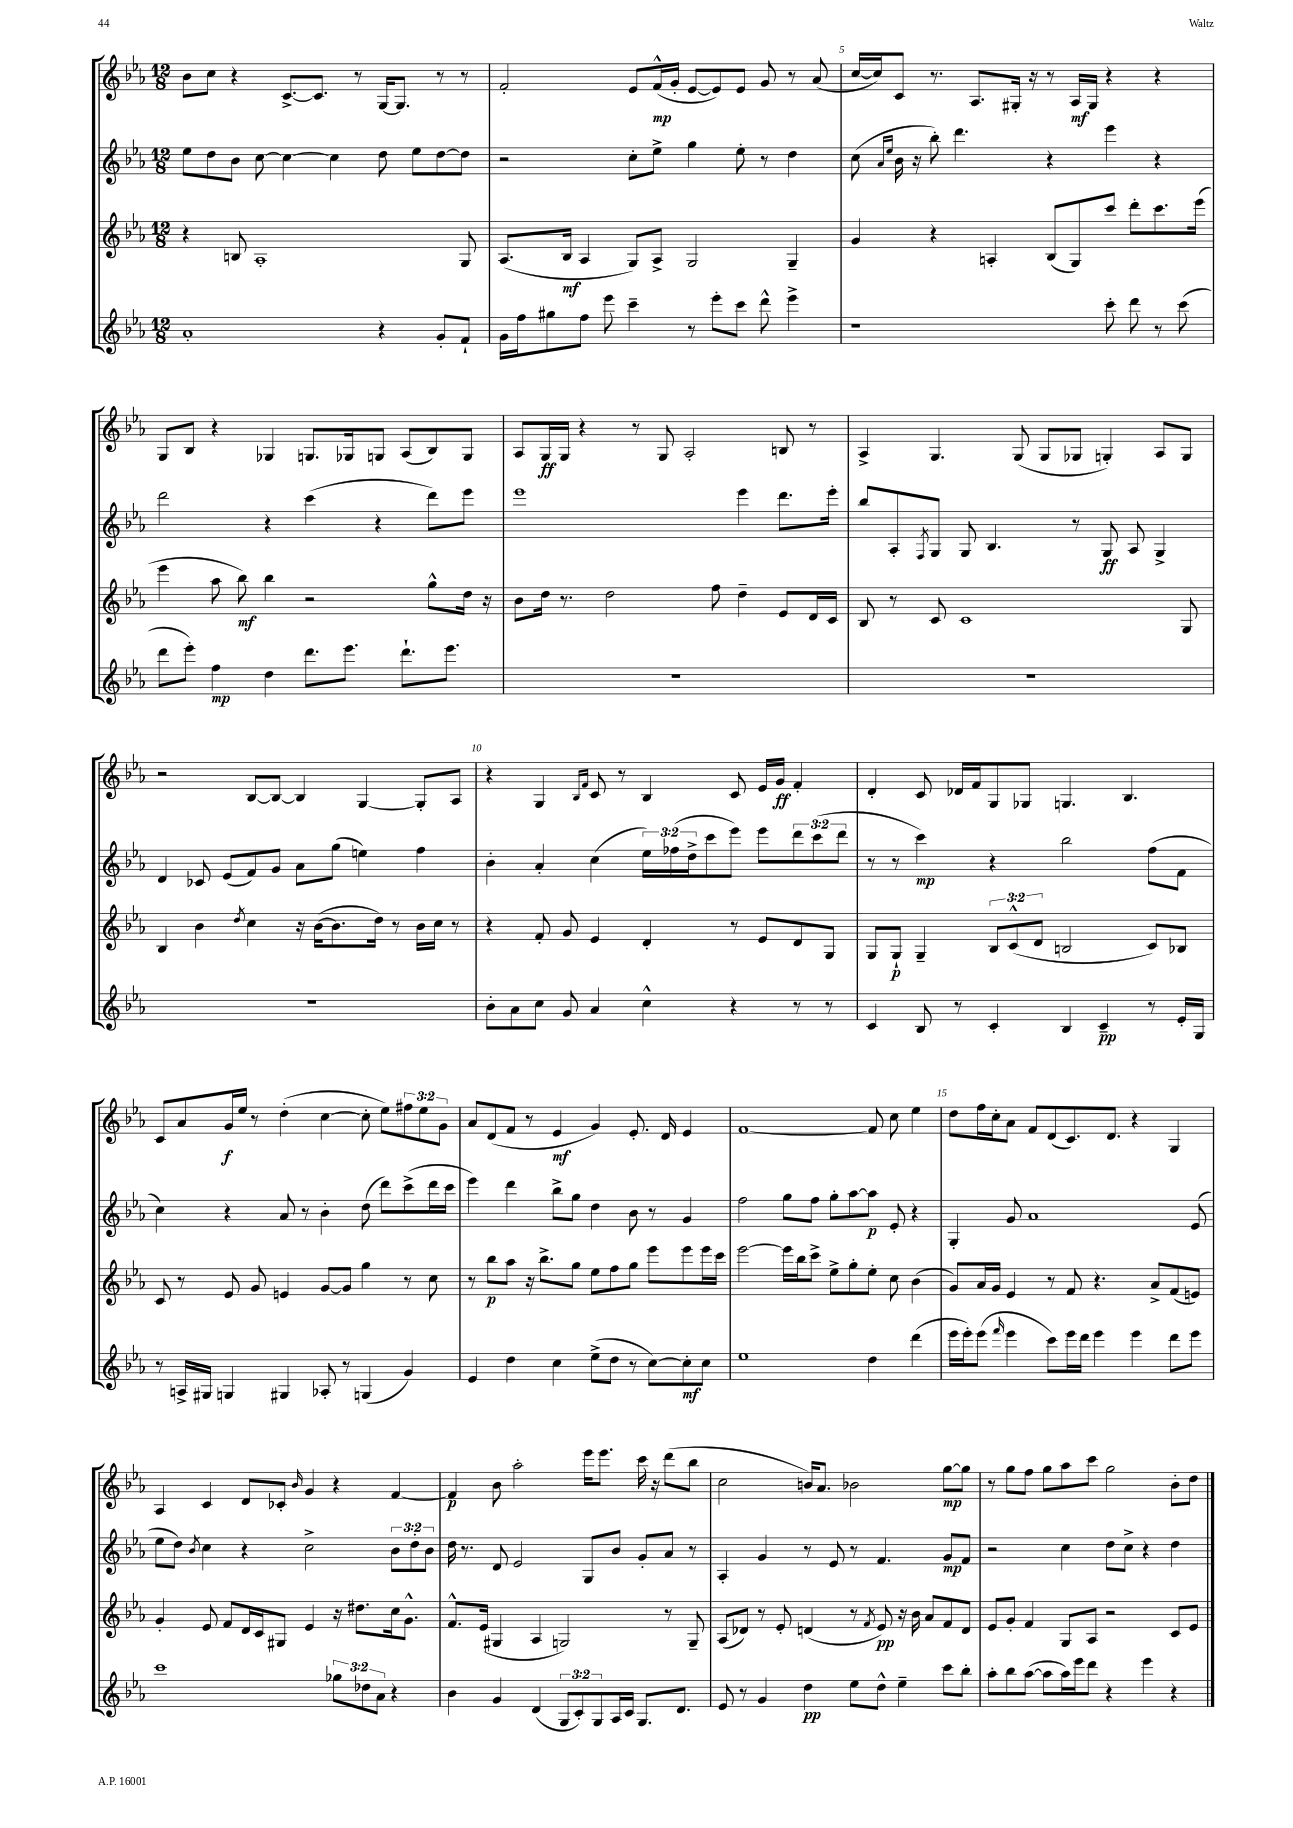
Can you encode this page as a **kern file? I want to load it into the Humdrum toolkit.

**kern	**kern	**kern	**kern
*staff4	*staff3	*staff2	*staff1
*clefG2	*clefG2	*clefG2	*clefG2
*k[b-e-a-]	*k[b-e-a-]	*k[b-e-a-]	*k[b-e-a-]
*M12/8	*M12/8	*M12/8	*M12/8
1a-'	4r	8ee-	8b-
.	.	8dd	8cc
.	8B	8b-	4r
.	1A-'	[8cc	.
.	.	4cc_	[8.c^
.	.	.	8.c]
.	.	4cc]	.
.	.	.	8r
4r	.	8dd	[16G
.	.	.	8.G]
.	.	8ee-	.
8g'	.	[8dd	8r
8f`	8G	8dd]	8r
=	=	=	=
16g	(8.A-	2r	2f'
16ff	.	.	.
8gg#	.	.	.
.	16B-	.	.
8ff	4A-	.	.
8eee-	.	.	.
4ccc~	8G)	8cc'	8e-
.	8A-^	8ee-^	(16f^^
.	.	.	16g'
8r	2G	4gg	[8e-
8eee-'	.	.	8e-])
8ccc	.	8ee-'	8e-
8ddd^^	.	8r	8g
4eee-^	4G~	4dd	8r
.	.	.	(8a-
=	=	=	=
1r	4g	(8cc	[16cc
.	.	.	16cc])
.	.	16qqa-	.
.	.	16qqee-	.
.	.	16b-	8c
.	.	16r	.
.	4r	8bb-')	8.r
.	.	4.ddd	.
.	.	.	8.A-
.	4A'	.	.
.	.	.	16G#'
.	.	.	16r
.	(8B-	4r	8r
.	8G)	.	16A-
.	.	.	16G#
8ccc'	8ccc	4eee-	4r
8ddd	8ddd'	.	.
8r	8.ccc	4r	4r
(8ccc	.	.	.
.	(16eee-	.	.
=	=	=	=
8ddd	4eee-	2ddd	8G
8eee-')	.	.	8B-
4ff	8aa-	.	4r
.	8bb-)	.	.
4dd	4bb-	4r	4G-
8.ddd	2r	(4ccc	8.G
8.eee-	.	.	16G-
.	.	4r	8G
8.ddd`	.	.	(8A-
.	8gg^^	8ddd)	8B-)
8.eee-	.	.	.
.	16dd	8eee-	8G
.	16r	.	.
=	=	=	=
1.r	8b-	1eee-	8A-
.	16dd	.	16G
.	8.r	.	16G
.	.	.	4r
.	2dd	.	.
.	.	.	8r
.	.	.	8G
.	.	.	2A-'
.	8ff	.	.
.	4dd~	4eee-	.
.	8e-	8.ddd	8B
.	16d	.	8r
.	16c	16eee-'	.
=	=	=	=
1.r	8B-	8bb-	4A-^
.	8r	8A-'	.
.	.	8qF	.
.	8c	8G	4.G
.	1c	8G	.
.	.	4.B-	.
.	.	.	(8G
.	.	.	8G
.	.	8r	8G-
.	.	8G	4G')
.	.	8A-	.
.	.	4G^	8A-
.	8G	.	8G
=	=	=	=
1.r	4B-	4d	2r
.	4b-	8c-	.
.	.	(8e-	.
.	8qdd	.	.
.	4cc	8f)	[8B-
.	.	8g	8B-_
.	16r	8a-	4B-]
.	([16b-	.	.
.	8.b-]	(8gg	.
.	.	4ee)	[4G
.	16dd)	.	.
.	8r	.	.
.	16b-	4ff	8G']
.	16cc	.	.
.	8r	.	8A-
=	=	=	=
8b-'	4r	4b-'	4r
8a-	.	.	.
8cc	8f'	4a-'	4G
8g	8g	.	.
.	.	.	16qqB-
.	.	.	16qqf
4a-	4e-	(4cc	8c
.	.	.	8r
4cc^^	4d'	24ee-)	4B-
.	.	(24ff-	.
.	.	24dd^	.
.	.	8ccc	.
4r	8r	8eee-)	8c
.	8e-	8eee-	16e-
.	.	.	16g
8r	8d	12ddd	4f'
.	.	(12ccc	.
8r	8G	.	.
.	.	12ddd	.
=	=	=	=
4c	8G	8r	4d'
.	8G`	8r	.
8B-	4G~	4ccc)	8c
8r	.	.	16d-
.	.	.	16f
4c'	12B-	4r	8G
.	(12c^^	.	.
.	.	.	8G-
.	12d	.	.
4B-	2B	2bb-	4.G
4c~	.	.	.
.	.	.	4.B-
8r	8c)	(8ff	.
16e-'	8B-	8f	.
16G	.	.	.
=	=	=	=
8r	8c	4cc)	8c
16A^	8r	.	8a-
16G#	.	.	.
4G	8e-	4r	16g
.	.	.	16ee-
.	8g	.	8r
4G#	4e	8a-	(4dd'
.	.	8r	.
8A-'	[8g	4b-'	[4cc
8r	8g]	.	.
(4G	4gg	(8dd	8cc']
.	.	8ddd)	8ee-)
4g)	8r	(8ccc^	12ff#
.	.	.	12ee-
.	8cc	16ddd	.
.	.	.	12g
.	.	16ccc	.
=	=	=	=
4e-	8r	4eee-)	8a-
.	8bb-	.	(8d
4dd	8aa-	4ddd	8f
.	16r	.	8r
.	8.bb-^	.	.
4cc	.	8bb-^	4e-
.	8gg	8gg	.
(8ee-^	8ee-	4dd	4g)
8dd	8ff	.	.
8r	8gg	8b-	8.e-'
[8cc)	8eee-	8r	.
.	.	.	16d
8cc']	8eee-	4g	4e-
8cc	16eee-	.	.
.	16ccc	.	.
=	=	=	=
1ee-	[2eee-	2ff	[1f
.	16eee-]	8gg	.
.	16bb-	.	.
.	8ccc^	8ff	.
.	8ee-^	8gg'	.
.	8gg'	[8aa-	.
4dd	8ee-'	8aa-]	8f]
.	8cc	8e-'	8cc
(4ddd	(4b-	4r	4ee-
=	=	=	=
16eee-	8g)	4G'	8dd
16eee-')	.	.	.
(8eee-	16a-	.	16ff
.	16g	.	16cc'
16qqfff	.	.	.
4eee-	4e-	8g	8a-
.	.	1a-	8f
8ccc)	8r	.	(8d
16eee-	8f	.	8.c)
16ddd	.	.	.
4eee-	4.r	.	.
.	.	.	8.d
4eee-	.	.	4r
.	8a-^	.	.
8ddd	(8f	.	4G
8eee-	8e)	(8e-	.
=	=	=	=
1ccc	4g'	8ee-	4A-
.	.	8dd)	.
.	.	8qb-	.
.	8e-	4cc	4c
.	8f	.	.
.	16d	4r	8d
.	16c	.	.
.	8G#	.	8c-'
.	.	.	16qqb-
.	4e-	2cc^	4g
12gg-	16r	.	4r
.	8.dd#	.	.
12dd-	.	.	.
12a-	.	.	.
4r	16cc	12b-	[4f
.	8.g^^	.	.
.	.	12dd'	.
.	.	12b-	.
=	=	=	=
4b-	8.f^^	16dd	4f]
.	.	8.r	.
.	(16e-	.	.
4g	4G#	8d	8b-
.	.	2e-	2aa-'
(4d	4A-	.	.
12G	2G)	.	.
12c')	.	.	.
.	.	8G	16eee-
12G	.	.	.
.	.	.	8.eee-
16A-	.	8b-	.
16c	.	.	.
8.G	.	8g'	16ccc
.	.	.	16r
.	8r	8a-	(8ddd
8.d	.	.	.
.	8G~	8r	8bb-
=	=	=	=
8e-	(8A-	4A-'	2cc
8r	8d-)	.	.
4g	8r	4g	.
.	8e-'	.	.
4dd	(4d	8r	16b)
.	.	.	8.a-
.	.	8e-	.
8ee-	8r	8r	2b-
.	8qf	.	.
8dd^^	8e-)	4.f	.
4ee-~	16r	.	.
.	16b-	.	.
.	8a-	.	.
8ccc	8f	8g	[8gg
8bb-'	8d	8f	8gg]
=	=	=	=
8aa-'	8e-	2r	8r
8bb-	8g'	.	8gg
([8aa-	4f	.	8ff
8aa-]	.	.	8gg
16aa-)	8G	4cc	8aa-
16eee-	.	.	.
8ddd	8A-	.	8ccc
4r	2r	8dd	2gg
.	.	8cc^	.
4eee-	.	4r	.
4r	8c	4dd	8b-'
.	8e-	.	8dd
==	==	==	==
*-	*-	*-	*-
